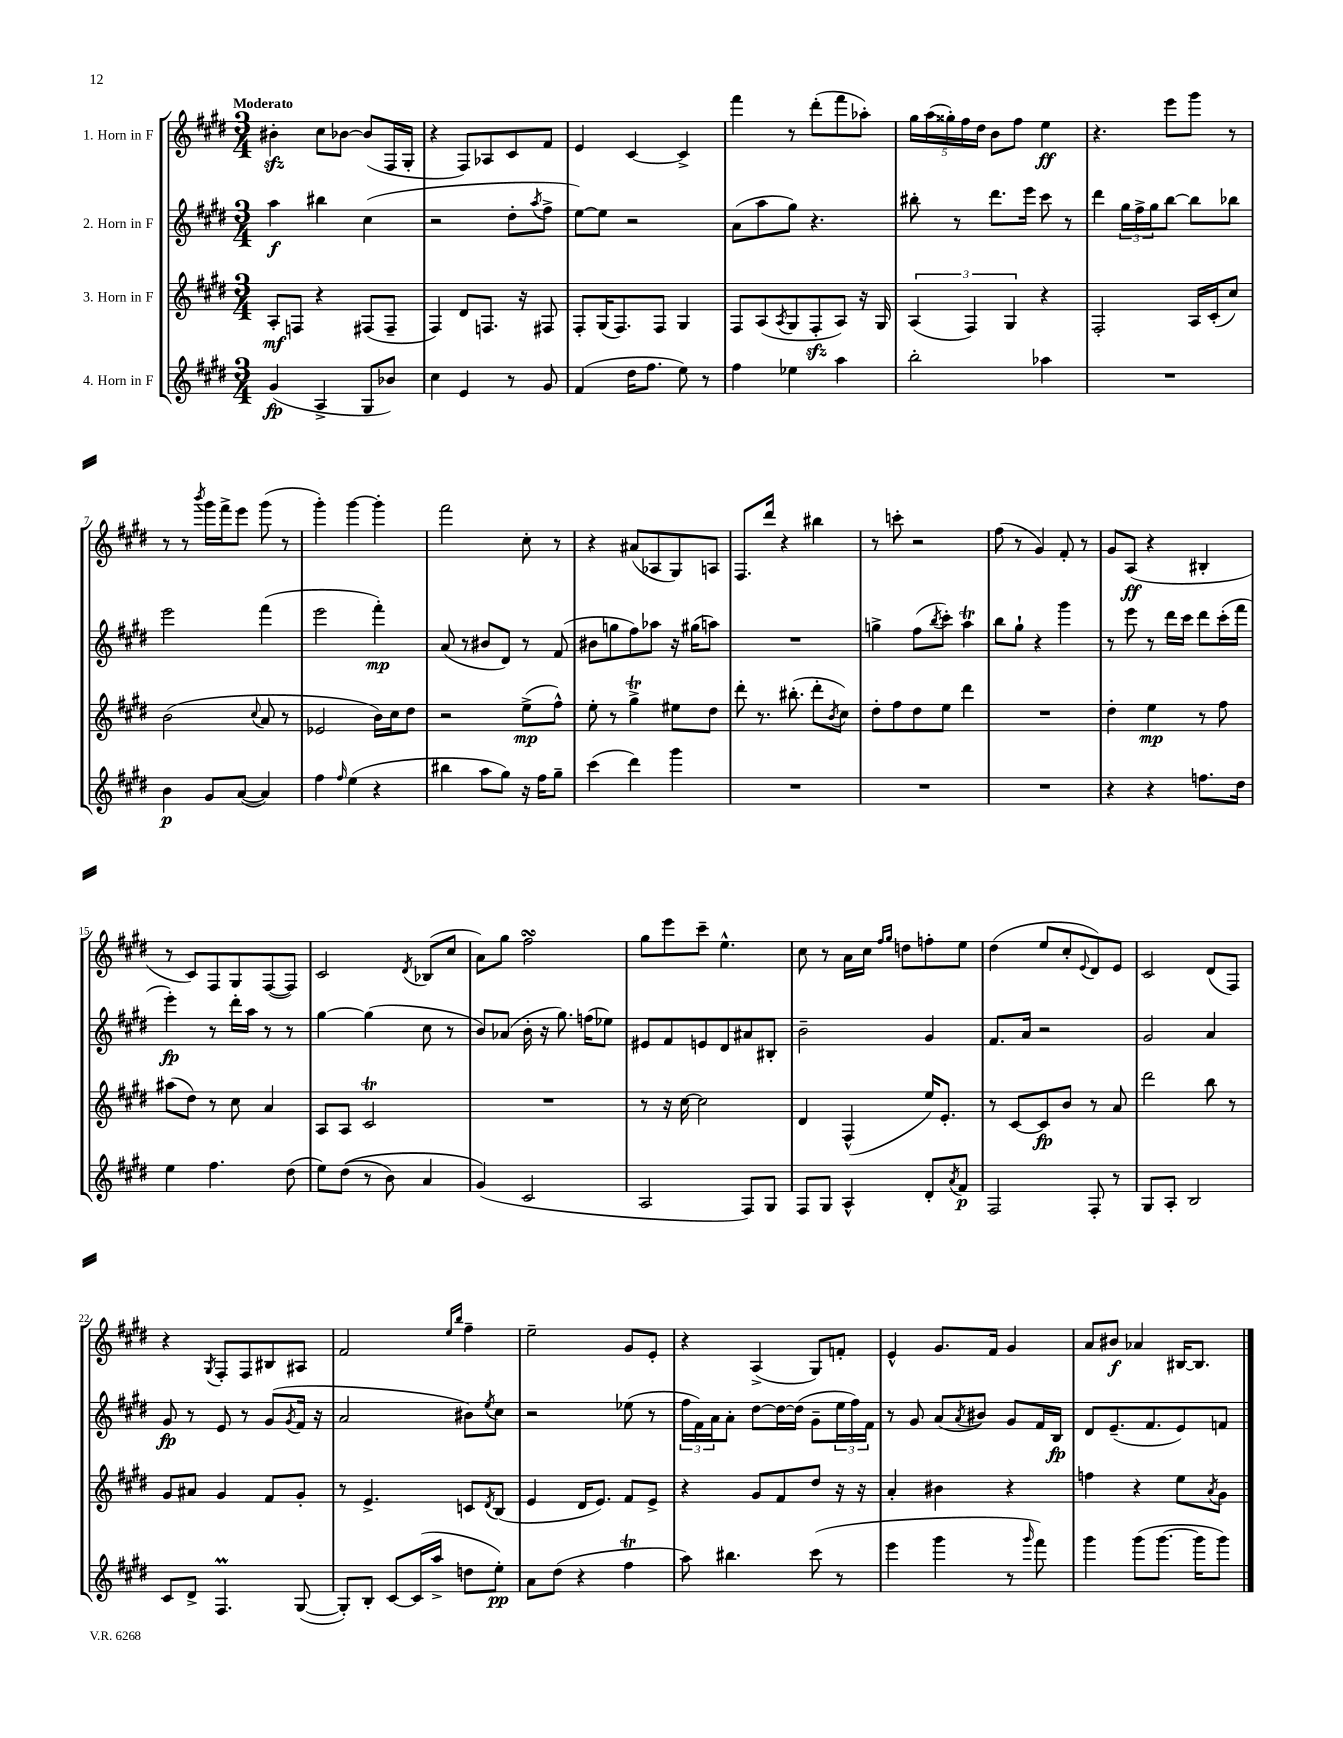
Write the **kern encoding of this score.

**kern	**kern	**kern	**kern
*staff4	*staff3	*staff2	*staff1
*clefG2	*clefG2	*clefG2	*clefG2
*k[f#c#g#d#]	*k[f#c#g#d#]	*k[f#c#g#d#]	*k[f#c#g#d#]
*M3/4	*M3/4	*M3/4	*M3/4
(4g#	8A'	4aa	4b#'
.	8F	.	.
4A^	4r	4bb#	8cc#
.	.	.	[8b-
8G#	(8F#	(4cc#	(8b-]
8b-)	8F#~	.	16F#
.	.	.	16G#'
=	=	=	=
4cc#	4F#)	2r	4r
4e	8d#	.	8F#)
.	8.F	.	8A-
8r	.	8dd#'	8c#
.	16r	.	.
.	.	8qaa	.
8g#	8F#	8ff#^	8f#
=	=	=	=
(4f#	8F#'	[8ee)	4e
.	(16G#	8ee]	.
.	8.F#)	.	.
16dd#	.	2r	[4c#
8.ff#	.	.	.
.	8F#	.	.
8ee)	4G#	.	4c#^]
8r	.	.	.
=	=	=	=
4ff#	8F#	(8a	4fff#
.	(8A	8aa	.
.	8qA	.	.
4ee-	8G#	8gg#)	8r
.	8F#'	4.r	(8ddd#'
4aa	8A)	.	8fff#
.	16r	.	8aa-')
.	16G#	.	.
=	=	=	=
2bb'	(6A	8bb#'	20gg#
.	.	.	(20aa
.	.	.	20gg##')
.	.	8r	.
.	.	.	20ff#
.	6F#)	.	.
.	.	.	20dd#
.	.	8.ddd#	8b
.	6G#	.	.
.	.	.	8ff#
.	.	16eee	.
4aa-	4r	8ccc#	4ee
.	.	8r	.
=	=	=	=
2.r	2F#'	4ddd#	4.r
.	.	24gg#	.
.	.	24ff#^	.
.	.	24gg#	.
.	.	[8bb	8eee
.	16A	8bb]	8ggg#
.	(16c#'	.	.
.	8cc#)	8bb-	8r
=	=	=	=
4b	(2b	2eee	8r
.	.	.	8r
.	.	.	8qbbb
8g#	.	.	16ggg#
.	.	.	16fff#^
([8a	.	.	8eee
.	8qqcc#	.	.
4a])	8a	(4fff#	(8ggg#
.	8r	.	8r
=	=	=	=
4ff#	2e-	2eee	4ggg#')
16qqff#	.	.	.
(4ee	.	.	[4ggg#
4r	16b)	4fff#')	4ggg#']
.	16cc#	.	.
.	8dd#	.	.
=	=	=	=
4bb#	2r	(8a	2fff#
.	.	8r	.
8aa	.	8b#	.
8gg#)	.	8d#)	.
16r	(8ee^	8r	8cc#'
16ff#	.	.	.
8gg#~	8ff#^^)	(8f#	8r
=	=	=	=
(4ccc#	8ee'	8b#	4r
.	8r	8gg	.
4ddd#)	4gg#^	8ff#)	(8a#
.	.	8aa-	8A-
4ggg#	8ee#	16r	8G#)
.	.	(16gg#	.
.	8dd#	8aa)	8A
=	=	=	=
2.r	8ddd#'	2.r	8.F#
.	8.r	.	.
.	.	.	16ddd#
.	.	.	4r
.	(8.bb#'	.	.
.	8ddd#'	.	4bb#
.	8qb	.	.
.	8cc#)	.	.
=	=	=	=
2.r	8dd#'	4gg^	8r
.	8ff#	.	8ccc'
.	8dd#	(8ff#	2r
.	.	8qbb	.
.	8ee	8ccc#')	.
.	4ddd#	4aa	.
=	=	=	=
2.r	2.r	8bb	(8ff#
.	.	8gg#`	8r
.	.	4r	4g#)
.	.	4ggg#	8f#'
.	.	.	8r
=	=	=	=
4r	4dd#'	8r	8g#
.	.	8eee	(8A
4r	4ee	8r	4r
.	.	16ddd#	.
.	.	16ccc#	.
8.ff	8r	8ddd#	4B#'
.	8ff#	(16ccc#'	.
16dd#	.	16fff#	.
=	=	=	=
4ee	(8aa#	4eee')	8r
.	8dd#)	.	8c#)
4.ff#	8r	8r	8F#
.	8cc#	16ddd#'	8G#
.	.	16aa	.
.	4a	8r	([8F#
(8dd#	.	8r	8F#])
=	=	=	=
8ee)	8A	[4gg#	2c#
&((8dd#	8A	.	.
8r	2c#	(4gg#]	.
8b)	.	.	.
.	.	.	8qd#
4a	.	8cc#	(8B-
.	.	8r	8cc#
=	=	=	=
(4g#&)	2.r	8b)	8a)
.	.	(8a-	8gg#
2c#	.	16b'	2ff#
.	.	16r	.
.	.	8.gg#)	.
.	.	(16ff	.
.	.	8ee-)	.
=	=	=	=
2A	8r	8e#	8gg#
.	16r	8f#	8eee
.	[16cc#	.	.
.	2cc#]	8e	8ccc#~
.	.	8d#	4.ee^^
8F#)	.	8a#	.
8G#	.	8B#'	.
=	=	=	=
8F#	4d#	2b~	8cc#
8G#	.	.	8r
4A^^	(4F#^^	.	16a
.	.	.	16cc#
.	.	.	16qqff#
.	.	.	16qqgg#
.	.	.	8dd
8d#'	16ee)	4g#	8ff'
.	8.e'	.	.
8qa	.	.	.
8f#	.	.	8ee
=	=	=	=
2F#	8r	8.f#	(4dd#
.	[8c#	.	.
.	.	16a	.
.	8c#]	2r	8ee
.	8b	.	8cc#'
.	.	.	8qqe
8F#'	8r	.	8d#)
8r	8a	.	8e
=	=	=	=
8G#	2ddd#	2g#	2c#
8A'	.	.	.
2B	.	.	.
.	8bb	4a	(8d#
.	8r	.	8F#)
=	=	=	=
8c#	8g#	8g#	4r
8d#^	8a#	8r	.
.	.	.	8qG#
4.F#	4g#	8e	8F#'
.	.	8r	8F#
.	8f#	(8g#	8B#
.	.	8qg#	.
([8G#	8g#'	16f#	8A#
.	.	16r	.
=	=	=	=
8G#'])	8r	2a	2f#
8B'	4.e^	.	.
[8c#	.	.	.
(16c#]	.	.	.
16aa^	.	.	.
.	.	.	16qqee
.	.	.	16qqbb
8dd	8c	8b#)	4ff#~
.	8qd#	8qee	.
8ee')	(8B	8cc#	.
=	=	=	=
8a	4e	2r	2ee~
(8dd#	.	.	.
4r	16d#	.	.
.	8.e)	.	.
4ff#	8f#	(8ee-	8g#
.	8e^	8r	8e'
=	=	=	=
8aa)	4r	24ff#	4r
.	.	24f#)	.
.	.	24a	.
4.bb#	.	8a'	.
.	8g#	[8dd#	(4A^
.	8f#	16dd#_	.
.	.	(16dd#]	.
(8ccc#	8dd#	8g#~	8G#)
8r	16r	24ee	8f'
.	.	24ff#)	.
.	16r	.	.
.	.	24f#	.
=	=	=	=
4eee	4a'	8r	4e^^
.	.	8g#	.
4ggg#	4b#	(8a	8.g#
.	.	8qa	.
.	.	8b#)	.
.	.	.	16f#
8r	4r	8g#	4g#
16qqggg#	.	.	.
8fff#)	.	16f#	.
.	.	16B	.
=	=	=	=
4ggg#	4ff	8d#	8a
.	.	(8.e~	8b#
(8ggg#	4r	.	4a-
.	.	8.f#	.
[8.ggg#	.	.	.
.	8ee	8e)	[16B#
16ggg#]	.	.	8.B#]
.	8qa	.	.
8ggg#)	8g#	8f	.
==	==	==	==
*-	*-	*-	*-
